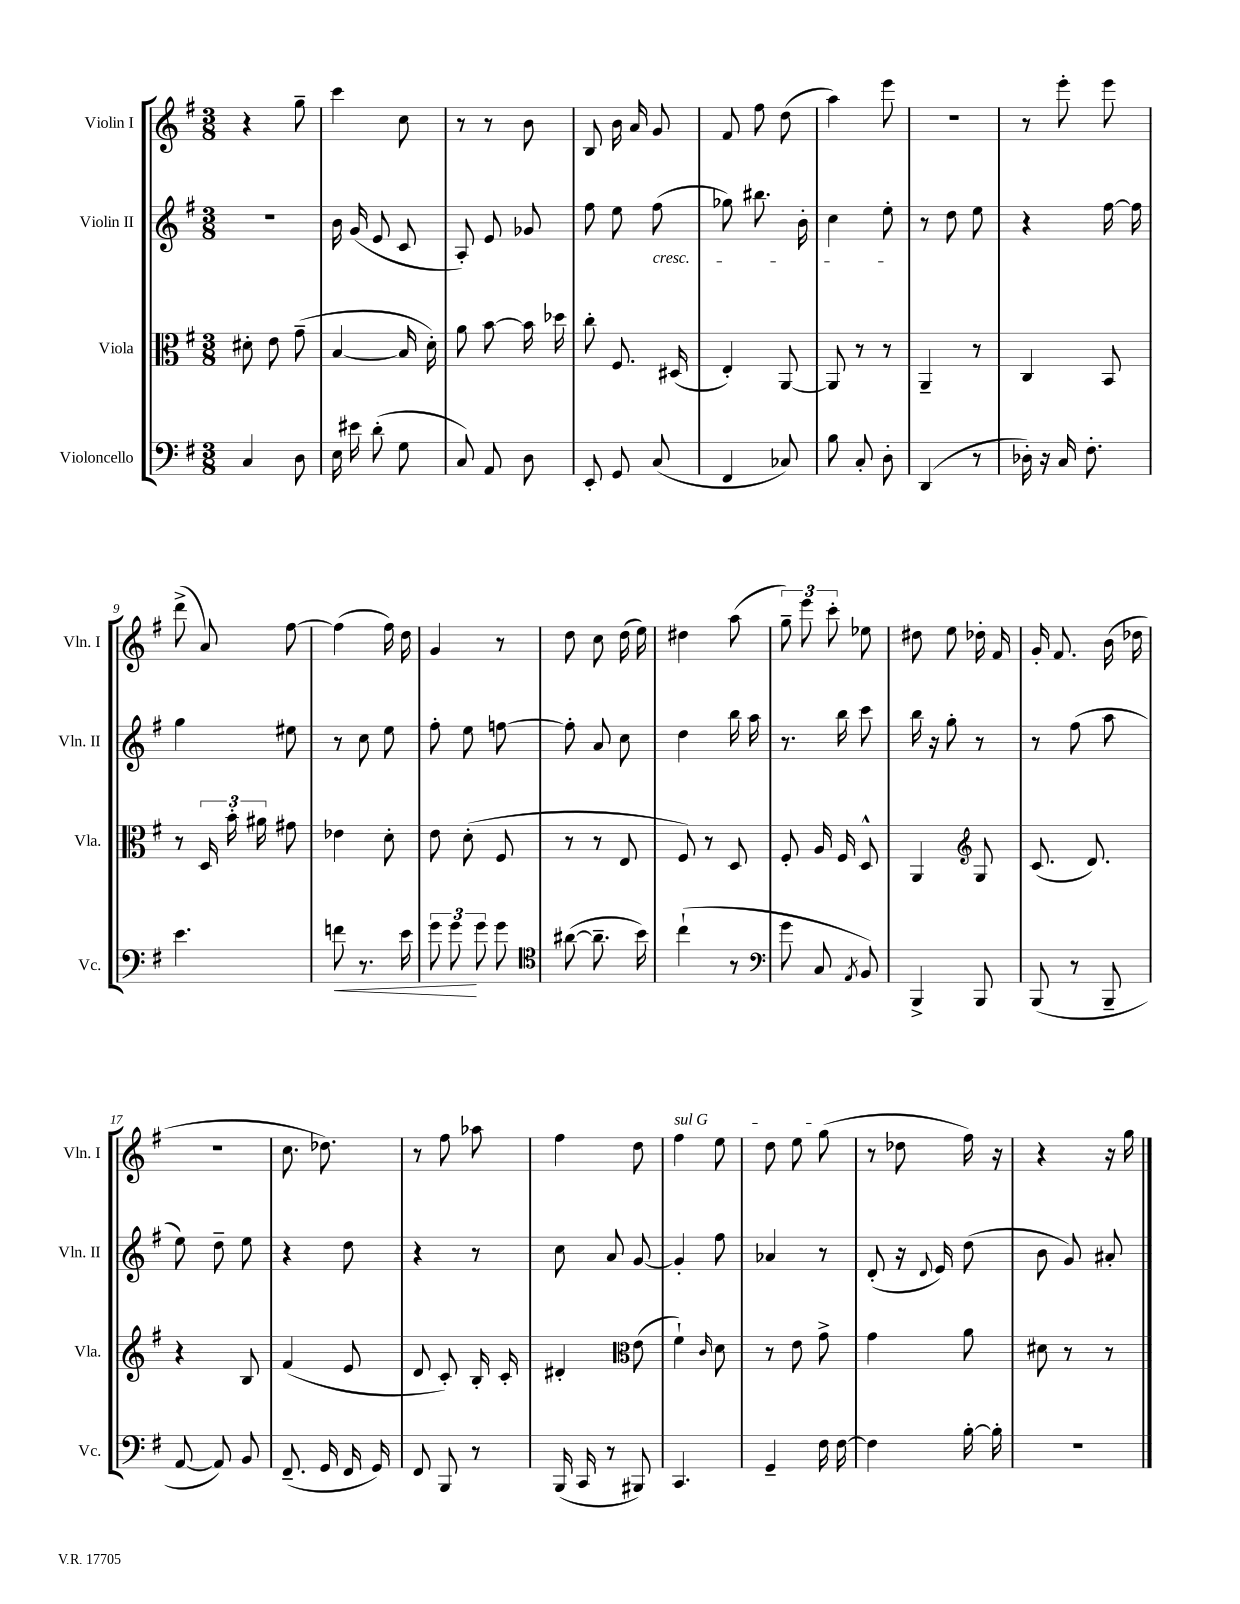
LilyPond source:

<<
\new StaffGroup <<
\new Staff = "s0" \with { instrumentName = "Violin I" shortInstrumentName = "Vln. I" } {
    \clef treble \key g \major \numericTimeSignature \time 3/8
    \autoBeamOff r4 g''8-- |
    c'''4 c''8 |
    r8 r8 b'8 |
    b8 b'16 a'16 g'8 |
    fis'8 fis''8 d''8( |
    a''4) e'''8 |
    R4. |
    r8 e'''8-. e'''8 |
    d'''8->( a'8) fis''8~ |
    fis''4( fis''16) d''16 |
    g'4 r8 |
    d''8 c''8 d''16( e''16) |
    dis''4 a''8( |
    \tuplet 3/2 { g''8--) e'''8 c'''8-. } ees''8 |
    dis''8 e''8 des''16-. fis'16 |
    g'16-. fis'8. b'16( des''16 |
    R4. |
    c''8. des''8.) |
    r8 fis''8 aes''8 |
    fis''4 d''8 |
    \once \override TextSpanner.bound-details.left.text = \markup { \italic "sul G" } fis''4\startTextSpan e''8 |
    d''8 e''8 g''8\stopTextSpan( |
    r8 des''8 fis''16) r16 |
    r4 r16 g''16 \bar "|." |
}
\new Staff = "s1" \with { instrumentName = "Violin II" shortInstrumentName = "Vln. II" } {
    \clef treble \key g \major \numericTimeSignature \time 3/8
    \autoBeamOff R4. |
    b'16 g'16( e'8 c'8 |
    a8-.) e'8 ges'8 |
    fis''8 e''8 fis''8\cresc( |
    ges''8) bis''8. b'16-. |
    c''4 e''8-.\! |
    r8 d''8 e''8 |
    r4 fis''16~ fis''16 |
    g''4 eis''8 |
    r8 c''8 e''8 |
    fis''8-. e''8 f''8~ |
    f''8-. a'8 c''8 |
    d''4 b''16 a''16 |
    r8. b''16 c'''8 |
    b''16 r16 g''8-. r8 |
    r8 fis''8( a''8 |
    e''8) d''8-- e''8 |
    r4 d''8 |
    r4 r8 |
    c''8 a'8 g'8~ |
    g'4-. fis''8 |
    aes'4 r8 |
    d'8-.( r16 \appoggiatura { d'8 } e'16) d''8( |
    b'8 g'8) ais'8-. \bar "|." |
}
\new Staff = "s2" \with { instrumentName = "Viola" shortInstrumentName = "Vla." } {
    \clef alto \key g \major \numericTimeSignature \time 3/8
    \autoBeamOff dis'8-. e'8 g'8--( |
    b4~ b16 d'16-.) |
    a'8 b'8~ b'16 des''16 |
    c''8-. fis8. dis16( |
    e4-.) a,8~ |
    a,8 r8 r8 |
    a,4-- r8 |
    c4 b,8 |
    r8 \tuplet 3/2 { d16 b'16-. ais'16 } gis'8 |
    ees'4 d'8-. |
    e'8 d'8-.( fis8 |
    r8 r8 e8 |
    fis8) r8 d8 |
    fis8-. a16 fis16 d8-^ |
    a,4 \clef treble g8 |
    c'8.( d'8.) |
    r4 b8 |
    fis'4( e'8 |
    d'8 c'8-.) b16-. c'16-. |
    dis'4-. \clef alto e'8( |
    fis'4-!) \grace { c'16 } d'8 |
    r8 e'8 g'8-> |
    g'4 a'8 |
    dis'8 r8 r8 \bar "|." |
}
\new Staff = "s3" \with { instrumentName = "Violoncello" shortInstrumentName = "Vc." } {
    \clef bass \key g \major \numericTimeSignature \time 3/8
    \autoBeamOff c4 d8 |
    e16 eis'16 d'8-.( g8 |
    c8) a,8 d8 |
    e,8-. g,8 c8( |
    fis,4 ces8) |
    b8 c8-. d8-. |
    d,4( r8 |
    des16-.) r16 c16 fis8.-. |
    e'4. |
    f'8\< r8. e'16 |
    \tuplet 3/2 { g'8 g'8\! g'8 } g'8 |
    \clef tenor ais'8~( ais'8.-- b'16) |
    c''4-!( r8 |
    \clef bass g'8 c8 \acciaccatura { a,8 } b,8) |
    b,,4-> b,,8 |
    b,,8( r8 b,,8-- |
    a,8~ a,8) b,8 |
    fis,8.--( g,16 fis,16 g,16) |
    fis,8 b,,8 r8 |
    b,,16( c,16 r8 bis,,8) |
    c,4. |
    g,4-- fis16 fis16~ |
    fis4 b16~-. b16-. |
    R4. \bar "|." |
}
>>
>>
